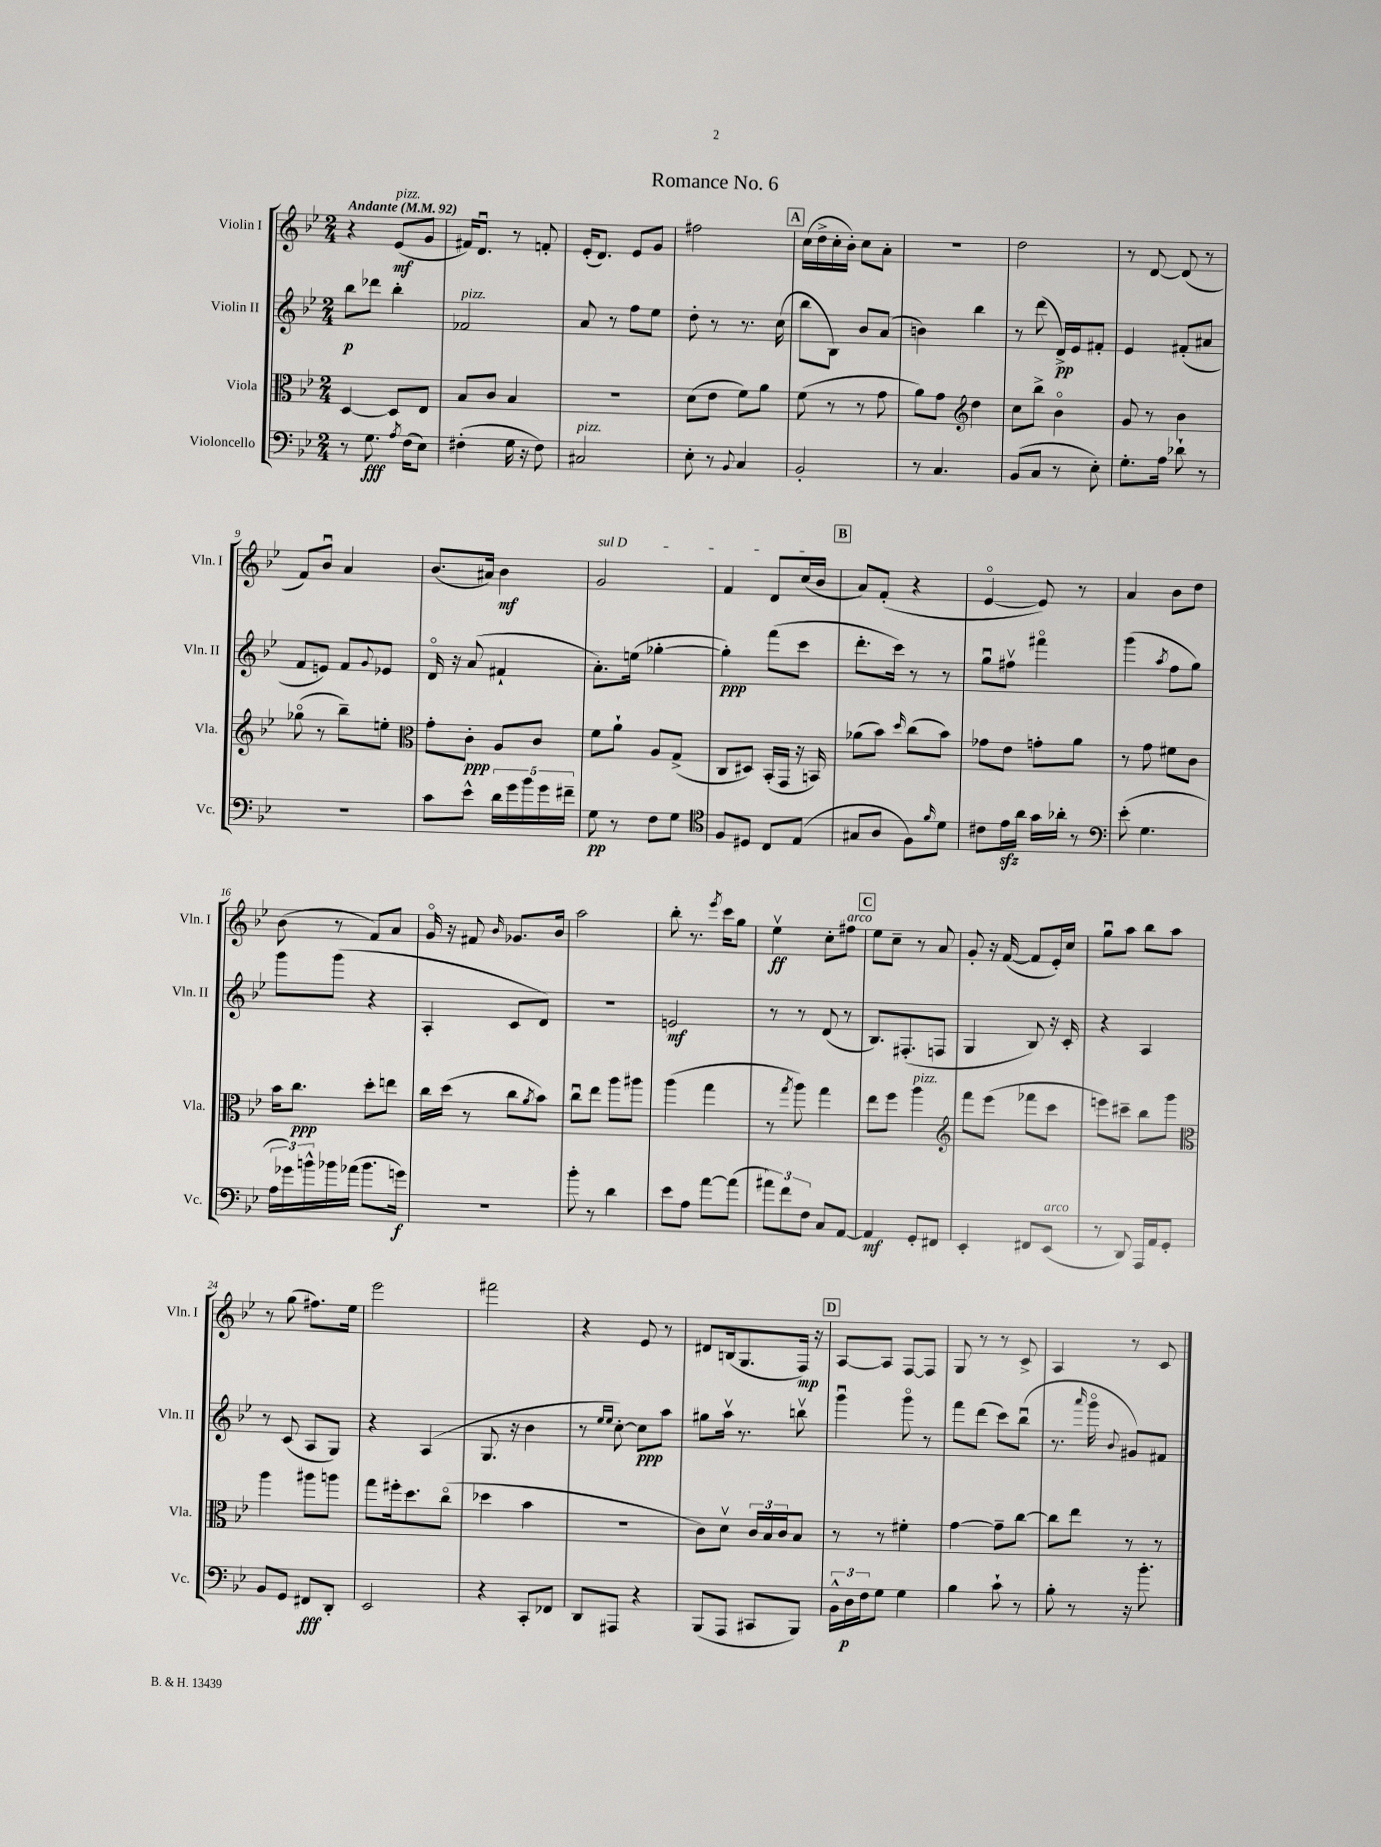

**kern	**kern	**kern	**kern
*staff4	*staff3	*staff2	*staff1
*clefF4	*clefC3	*clefG2	*clefG2
*k[b-e-]	*k[b-e-]	*k[b-e-]	*k[b-e-]
*M2/4	*M2/4	*M2/4	*M2/4
*MM92	*MM92	*MM92	*MM92
8r	[4D	8bb-	4r
8.G	.	8ddd-	.
.	8D]	4bb-'	(8e-
8qA	.	.	.
(16F	.	.	.
8E-)	8E-	.	8g
=	=	=	=
(4F#'	8B-	2f-	16f#)
.	.	.	8.du
.	8c	.	.
16G	4B-	.	8r
16r	.	.	.
8F#)	.	.	8f'
=	=	=	=
2C#	2r	8a	(16e-'
.	.	.	8.d)
.	.	8r	.
.	.	8ff	8e-
.	.	8ee-	8g
=	=	=	=
8E-'	(8d	8dd'	2ff#
8r	8e-	8r	.
8qqBB-	.	.	.
4C	8f)	8.r	.
.	8a	.	.
.	.	(16cc	.
=	=	=	=
2BB-'	(8f	8bb-	(16cc
.	.	.	16dd^
.	8r	8B-)	16cc'
.	.	.	16b-')
.	8r	8b-	8cc
.	8g	(8a	8a'
=	=	=	=
8r	8a)	4b)	2r
4.C	8g	.	.
*	*clefG2	*	*
.	4dd	4bb-	.
=	=	=	=
(8BB-	8cc	8r	2dd
8C	8bb-^	(8ddd	.
8r	4b-o	16d^)	.
.	.	16e-	.
8E-')	.	8f#'	.
=	=	=	=
8.G'	8g	4e-	8r
.	8r	.	[8d
16A	.	.	.
8d-`	4b-	(8f#'	(8d]
8r	.	8a#	8r
=	=	=	=
2r	(8gg-o	8f	8f)
.	8r	8e)	8b-u
.	8bb-~)	8f	4a
.	.	8qqg	.
.	8ee'	8e-	.
=	=	=	=
*	*clefC3	*	*
8c	8g'	16do	(8.b-
.	.	16r	.
8e-^^	8c'	(8a	.
.	.	.	16a#)
20d	8A	4f#`	4b-
20g	.	.	.
20b-	.	.	.
.	8c	.	.
20g	.	.	.
20f#~	.	.	.
=	=	=	=
8G	8f	8.a')	2g
8r	8a`	.	.
.	.	(16ee	.
8F	8A	[4gg-'	.
8G	(8G^	.	.
=	=	=	=
*clefC4	*	*	*
8F	8C	4gg-'])	4f
8D#	8D#)	.	.
8C	(16BB-'	(8fff	8d
.	16GG	.	.
(8E-	16r	8ccc	(16cc
.	16BB)	.	16b-
=	=	=	=
8G#	(8a-	8.ddd'	8a)
8A	8b-)	.	(8f'
.	.	16ccc)	.
.	16qqdd	.	.
8F)	(8cc	8r	4r
16qqf	.	.	.
8d	8b-)	8r	.
=	=	=	=
8c#	8g-	8ggu	[4e-o
16e-	8e-	8ff#v	.
16a	.	.	.
16g	8g'	4fff#o	8e-])
16a-'	.	.	.
8r	8a	.	8r
=	=	=	=
*clefF4	*	*	*
(8e-'	8r	(4ggg	4a
4.G	8g	.	.
.	.	8qaa	.
.	8f#	8ff	8b-
.	8c	8gg)	8dd
=	=	=	=
24A	16b-	8ggg	(8b-
24g-)	.	.	.
.	8.cc	.	.
24b^^	.	.	.
16b-	.	(8ggg	8r
(16a-	.	.	.
8.b-	8dd'	4r	8f)
.	8ee	.	8a
16g)	.	.	.
=	=	=	=
2r	16cc	4A'	16go
.	(16dd	.	16r
.	8r	.	8f#
.	.	.	16qqb-
.	8cc	8c	8.g-
.	8qa	.	.
.	8b-)	8d)	.
.	.	.	16b-
=	=	=	=
8b-'	8ccu	2r	2aa
8r	8ee-	.	.
4d	8aa	.	.
.	8aa#	.	.
=	=	=	=
8e-	(4aa	2e	8bb-'
8A	.	.	8.r
[8a	4gg	.	.
.	.	.	8qeee-
.	.	.	16ccc
(8a]	.	.	8gg
=	=	=	=
12a#)	8r	8r	4ee-v
12f	.	.	.
.	8qgg	.	.
.	8aa)	8r	.
12F	.	.	.
8C	4gg	(8d	8cc'
[8AA	.	8r	8ff#
=	=	=	=
4AA]	8ee-	8.B-)	8ee-
.	8ff	.	8cc~
.	.	(8.F#'	.
8GG'	4aa	.	8r
8FF#	.	8F	8a
=	=	=	=
*	*clefG2	*	*
4EE-'	8fff	4G	8g'
.	(8eee-	.	16r
.	.	.	([16f
8FF#	8fff-	8B-)	8f]
(8EE-	8ccc	16r	16e-')
.	.	16c'	16cc
=	=	=	=
8r	8eee)	4r	8ggu
8DD)	8ccc#~	.	8aa
16AAA	8bb-	4A	8bb-
16AA	.	.	.
8GG'	8ggg	.	8aa
=	=	=	=
*	*clefC3	*	*
8BB-	4aa	8r	8r
8GG	.	(8c	(8gg
8FF#	8aa#	8A	8.ff#)
8DD'	8aa	8G)	.
.	.	.	16ee-
=	=	=	=
2EE-	8gg	4r	2eee-
.	16ff#'	.	.
.	8.dd	.	.
.	.	(4A	.
.	(8cco	.	.
=	=	=	=
4r	4dd-	8.G	2fff#
.	.	16r	.
8CC'	4b-	4b-	.
8FF-	.	.	.
=	=	=	=
8DD	2r	8r	4r
.	.	16qqee-	.
.	.	16qqee-	.
8AAA#	.	[8cc')	.
4r	.	8cc]	8e-
.	.	8aa	8r
=	=	=	=
(8BBB-	8c)	8gg#	8d#
8AAA	8dv	16aav	(16B
.	.	8.r	8.G
8CC#	24c	.	.
.	24B-	.	.
.	24c	.	.
8BBB-)	8B-	8bbv	16F)
.	.	.	16r
=	=	=	=
24BB-^^	8r	4gggu	[8A
24D	.	.	.
24F	.	.	.
8G	8r	.	8A]
4G	4f#'	8gggo	[8F
.	.	8r	8F]
=	=	=	=
4B-	[4g	8fff	8G
.	.	(8ddd	8r
8c`	8g~]	8ccc)	8r
8r	[8cc	(8bb-u	8c^
=	=	=	=
8B-'	8cc]	8.r	4A
8r	8ee-	.	.
.	.	16qqaaa	.
.	.	16gggo	.
.	.	8qqb-	.
16r	8r	8g#)	8r
8.b-'	.	.	.
.	8r	8f#	8c
==	==	==	==
*-	*-	*-	*-
